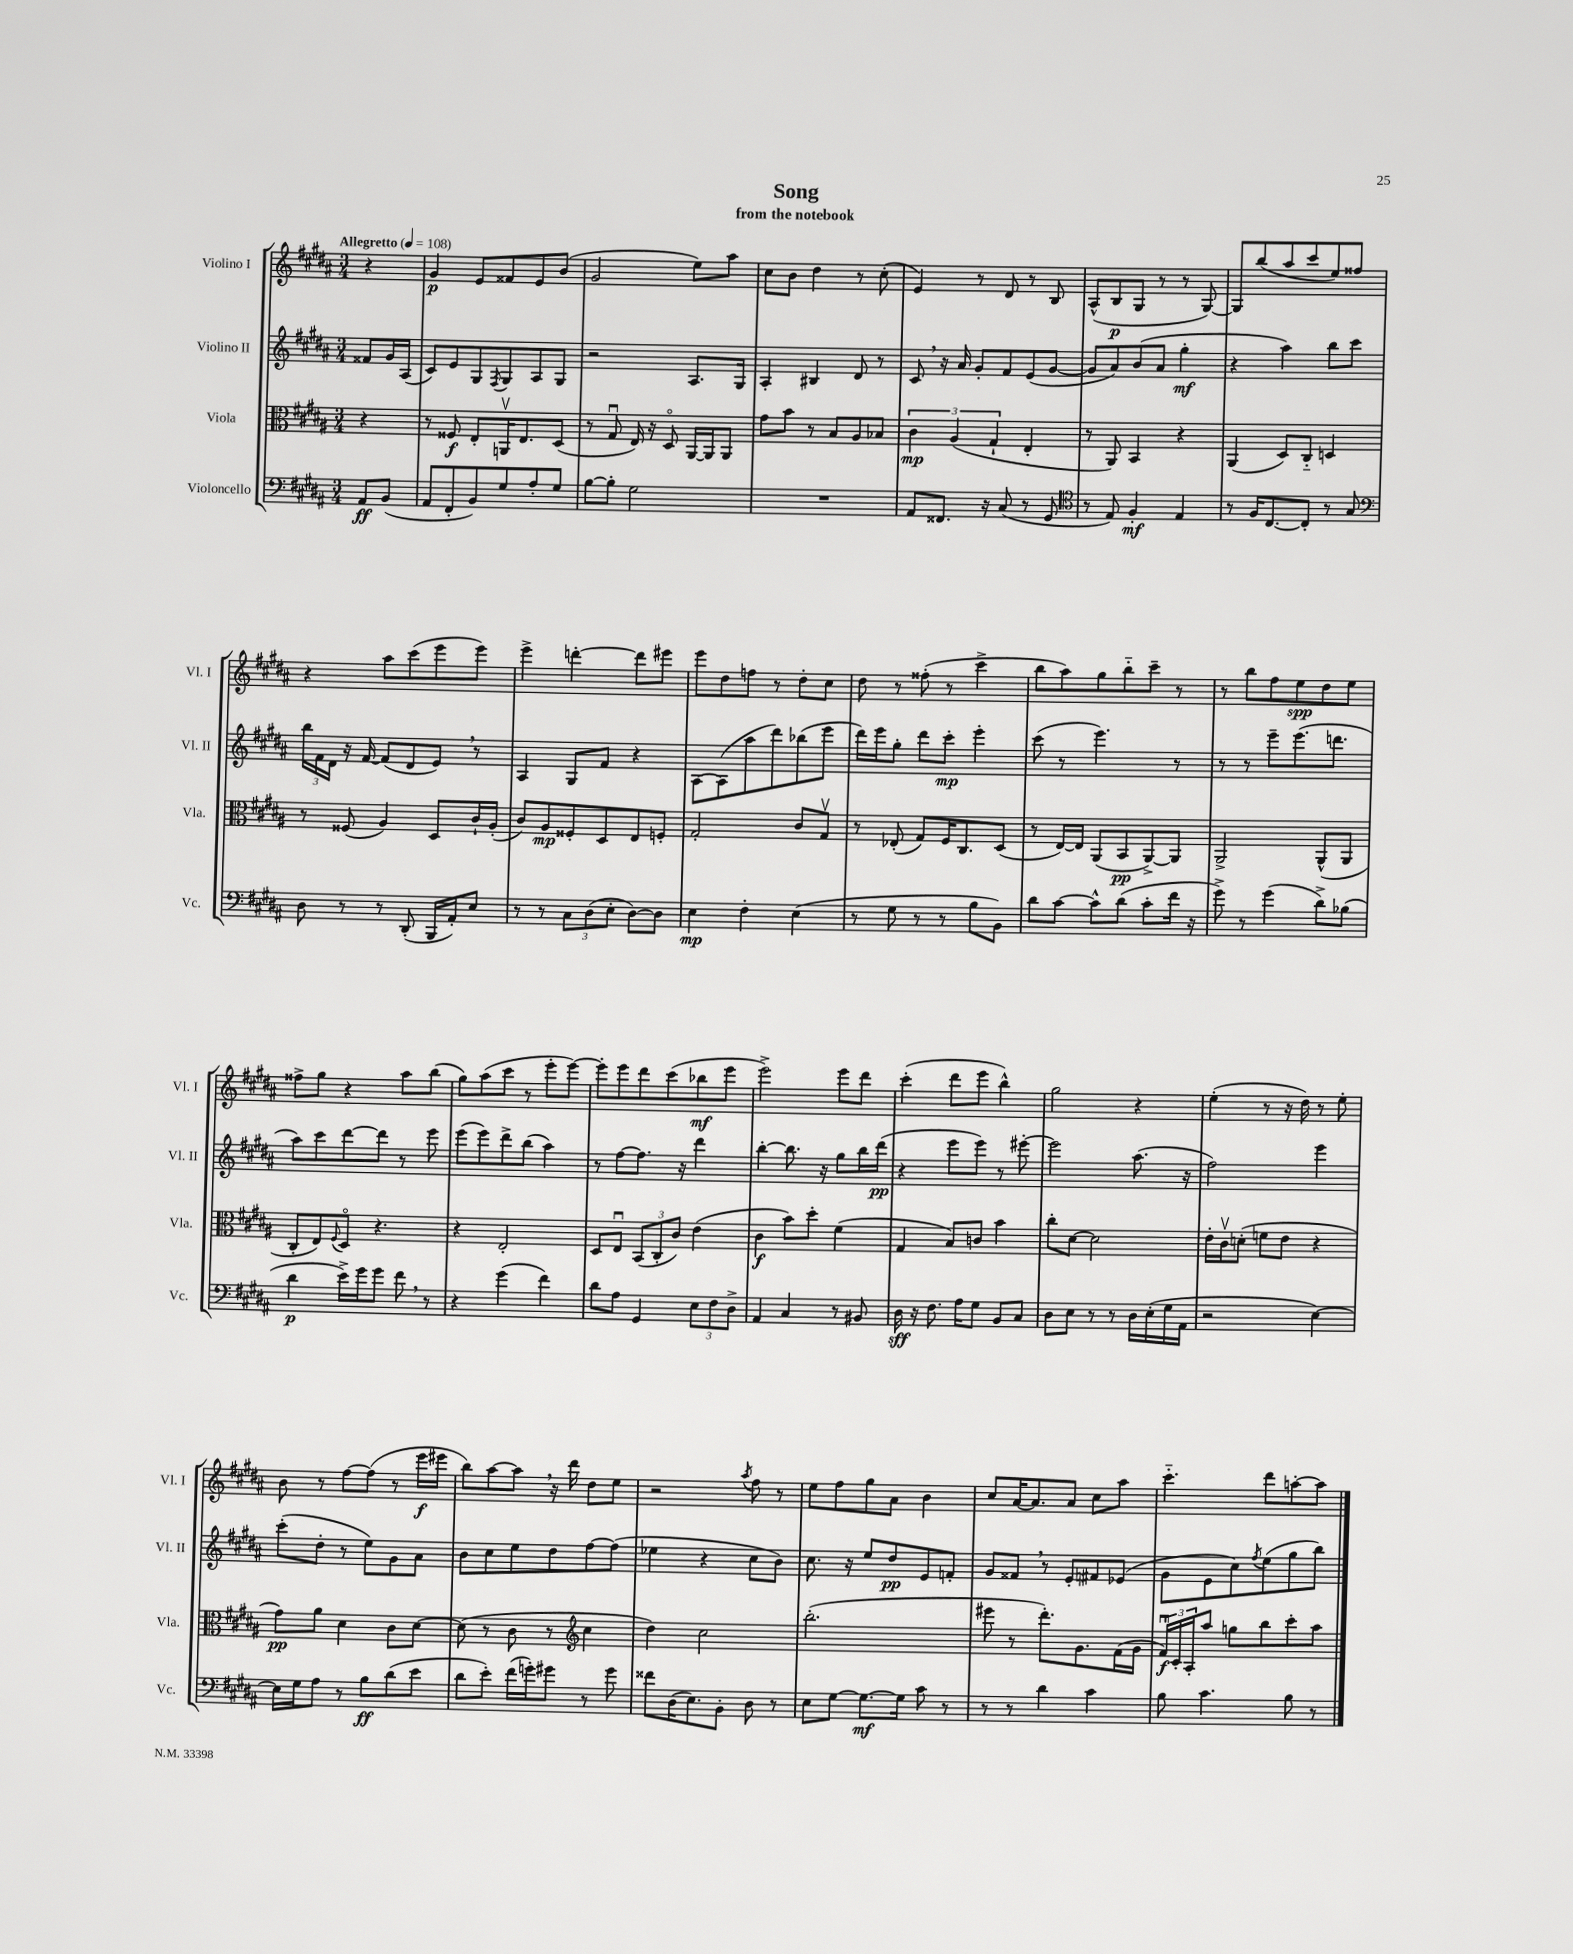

**kern	**kern	**kern	**kern
*staff4	*staff3	*staff2	*staff1
*clefF4	*clefC3	*clefG2	*clefG2
*k[f#c#g#d#a#]	*k[f#c#g#d#a#]	*k[f#c#g#d#a#]	*k[f#c#g#d#a#]
*M3/4	*M3/4	*M3/4	*M3/4
*MM108	*MM108	*MM108	*MM108
8AA#/L	4r	8f##/L	4r
(8BB/J	.	16g#/L	.
.	.	(16A#/JJ	.
=	=	=	=
8AA#/L	8r	8c#/L)	4g#/
8FF#'/	8F##/	8e/	.
8BB/)	8E'/L	8G#/	8e/L
.	.	8qF#/	.
8G#/	16AAv/K	8G#/	8f##/
.	8.E/	.	.
8A#'/	.	8A#/	8e/
8G#/J	(8D#/J	8G#/J	(8b/J
=	=	=	=
[8B\L	8r	2r	2g#/
8B'\]J	8G#u/	.	.
2G#\	16E/)	.	.
.	16r	.	.
.	8D#o/	.	.
.	[16AA#/LL	8.A#/L	8ee\L)
.	16AA#/]J	.	.
.	8AA#/J	.	8aa#\J
.	.	16G#/Jk	.
=	=	=	=
2.r	8g#\L	4A#'/	8cc#\L
.	8b\J	.	8b\J
.	8r	4B#/	4dd#\
.	8B/L	.	.
.	8A#/	8d#/	8r
.	8B-/J	8r	(8cc#'\
=	=	=	=
8AA#/L	6c#\	8c#/	4e/)
8.FF##/J	.	16r	.
.	(6A#/	.	.
.	.	16a#/	.
.	.	8g#'/L	8r
16r	.	.	.
.	6G#`/	.	.
(8C#/	.	8f#/	8d#/
8r	4E'/	(8e/	8r
8GG#/	.	[8g#/J	8B/
=	=	=	=
*clefC4	*	*	*
8r	8r	8g#/]L	(8A#^^/L
8E/)	8AA#/)	8a#/)	8B/
4F#'/	4BB/	(8b/	8G#/J
.	.	8a#/J	8r
4E/	4r	4gg#'\	8r
.	.	.	[8G#/)
=	=	=	=
8r	(4AA#/	4r	8G#/]L
16F#/LK	.	.	(8bb/
[8.C#/	.	.	.
.	8D#/L)	4aa#\)	8aa#/
8C#'/]J	8C#'~/J	.	8ccc#/
8r	4D/	8bb\L	8ee/)
8G#/	.	8ccc#\J	8ff##/J
=	=	=	=
*clefF4	*	*	*
8D#\	8r	24bb\LL	4r
.	.	24f#\	.
.	.	24d#\JJ	.
8r	(8F##/	16r	.
.	.	[16f#/	.
8r	4A#/)	(8f#/]L	8aa#\L
(8DD#'/	.	8d#/	(8ccc#\
16BBB/LL	8D#/L	8e/J)	8eee\
16AA#'/J)	.	.	.
8E/J	16c#`/L	8r	8eee\J)
.	(16A#'/JJ	.	.
=	=	=	=
8r	8c#/L)	4A#/	4eee^\
8r	8A#/	.	.
12C#\L	8F##'/	8G#/L	[4ddd'\
(12D#\	.	.	.
.	8D#/	8f#/J	.
12E'\J	.	.	.
[8D#\L)	8E/	4r	8ddd\]L
8D#\]J	8F'/J	.	8eee#\J
=	=	=	=
4E\	2G#'/	[8A#\L	8eee\L
.	.	(8A#\]	8dd#\
4F#'\	.	8aa#\	8ff\J
.	.	8ddd#\)	8r
(4E\	8c#/L	(8bb-\	8dd#'\L
.	8G#v/J	8eee\J	8cc#\J
=	=	=	=
8r	8r	16ddd#\LL)	8dd#\
.	.	16eee\J	.
8G#\	(8E-'/	8gg#'\J	8r
8r	8G#/L)	8ddd#\L	(8ff##'\
8r	16F#/K	8ccc#'\J	8r
.	8.C#/	.	.
8B\L	.	4eee'\	4ccc#^\
8BB\J)	(8D#/J	.	.
=	=	=	=
8d#\L	8r	(8ccc#\	8bb\L
[8c#\J	[16E/LL)	8r	8aa#\)
.	16E/]JJ	.	.
8c#^^\]L	(8AA#/L	4.eee\)	8gg#\
(8d#\J	8BB/	.	8bb'~\
8c#'\L	[8AA#^/)	.	8ccc#~\J
16f#\Jk	8AA#/]J	8r	8r
16r	.	.	.
=	=	=	=
8g#^\)	2AA#^/	8r	8r
8r	.	8r	8bb\L
(4g#\	.	8eee~\L	8ff#\
.	.	(8.eee\	8ee\
8d#^\L)	(8AA#^^/L	.	8dd#\
.	.	8.ddd\J	.
(8B-\J	8AA#/J	.	8ee\J
=	=	=	=
4d#\	8C#'/L	8aa#\L)	8ff##^\L
.	8E/)	8ccc#\	8gg#\J
.	8qqF#/	.	.
16e^\LL)	8D#o/J	[8ddd#\	4r
16g#\J	.	.	.
8g#\J	4.r	8ddd#\]J	.
8f#\	.	8r	8aa#\L
8r	.	8eee\	(8bb\J
=	=	=	=
4r	4r	(8eee\L	8gg#\L)
.	.	8eee\)	(8aa#\
(4g#\	2E'/	8ddd#^\	8ccc#\J
.	.	(8bb\J	8r
4f#\)	.	4aa#\)	8eee'\L
.	.	.	[8eee\J)
=	=	=	=
8d#\L	8D#/L	8r	8eee'\]L
8A#\J	8Eu/J	[8ff#\L	8eee\
4GG#/	(12BB/L	8.ff#\]J	8ddd#\
.	12C#'/	.	.
.	.	.	(8ccc#\
.	12c#/J)	.	.
.	.	16r	.
12E\L	(4e\	4ddd#\	8bb-\
12F#\	.	.	.
.	.	.	8eee\J
12D#^\J	.	.	.
=	=	=	=
4AA#/	4c#\	[4bb'\	2eee^\)
4C#/	8b\L)	8.bb\]	.
.	8dd#'\J	.	.
.	.	16r	.
8r	(4f#\	8gg#\L	8eee\L
8BB#/	.	16bb\L	8ddd#\J
.	.	(16ddd#\JJ	.
=	=	=	=
16D#\	4G#/	4r	(4ccc#'\
16r	.	.	.
8.F#\	.	.	.
.	8B/L)	8eee\L	8ddd#\L
16A#\LK	.	.	.
8G#\J	8c/J	8eee\J)	8eee\J
8BB/L	4b\	8r	4bb^^\)
8C#/J	.	[8eee#'\	.
=	=	=	=
8D#\L	8cc#'\L	2eee#\]	2gg#\
8E\J	[8d#\J	.	.
8r	2d#\]	.	.
8r	.	.	.
16D#\LL	.	(8.aa#\	4r
(16E'\	.	.	.
16G#\	.	.	.
16AA#\JJ	.	16r	.
=	=	=	=
2r	16e'\LL	2ff#\)	(4ee'\
.	16c#v\J	.	.
.	(8d'\J	.	.
.	8f\L	.	8r
.	8e\J	.	16r
.	.	.	16dd#\)
[4E\)	4r	4eee\	8r
.	.	.	8ee'\
=	=	=	=
16E\]LL	8g#\L)	(8ccc#'\L	8b\
16G#\J	.	.	.
8A#\J	8a#\J	8dd#'\J	8r
8r	4d#\	8r	[8ff#\L
8B\L	.	8ee\L)	(8ff#\]J
(8d#\	8c#\L	8g#\	8r
8e\J	[8d#\J	8a#\J	16eee\LL
.	.	.	16eee#\JJ
=	=	=	=
8d#\L	(8d#\]	8b\L	8bb\L)
8e'\J)	8r	8cc#\	[8aa#\
(16f#\LL	8c#\	8ee\	8aa#\]J
16g'\J)	.	.	.
8g#\J	8r	8dd#\	16r
.	.	.	16ddd#\
*	*clefG2	*	*
8r	4cc#\	[8ff#\	8dd#\L
8g#\	.	(8ff#\]J	8ee\J
=	=	=	=
8f##\L	4dd#\)	4ee-\	2r
(16D#\K	.	.	.
8.E\)	.	.	.
.	2cc#\	4r	.
8BB'\J	.	.	.
.	.	.	8qaa#/
8D#\	.	8cc#\L	8ff#\
8r	.	8b\J)	8r
=	=	=	=
8E\L	(2.bb'\	8.cc#\	8ee\L
[8G#\J	.	.	8ff#\
.	.	16r	.
8.G#\_L	.	8ee/L	8gg#\
.	.	8dd#/	8a#\J
16G#\]Jk	.	.	.
8c#\	.	8e/	4b\
8r	.	8f'/J	.
=	=	=	=
8r	8eee#\	8g#/L	8cc#/L
8r	8r	8f##/J	[16a#/K
.	.	.	8.a#/]
4d#\	8.ddd#'\L)	8r	.
.	.	8e'/L	8a#/J
.	8.g#\	.	.
4c#\	.	8f#/	8cc#\L
.	(16f#\L	(8e-/J	8aa#\J
.	16g#\JJ	.	.
=	=	=	=
8B\	24f#u/LL)	8g#\L	4.ccc#'~\
.	24c#'/	.	.
.	24A#'/J	.	.
4.c#\	8aa#/J	8e\	.
.	8gg\L	8cc#\)	.
.	.	8qff#/	.
.	8bb\	(8ee\	8ddd#\L
8B\	8ccc#'\	8gg#\	[8aa'\
8r	8aa#\J	8bb\J)	8aa\]J
==	==	==	==
*-	*-	*-	*-
